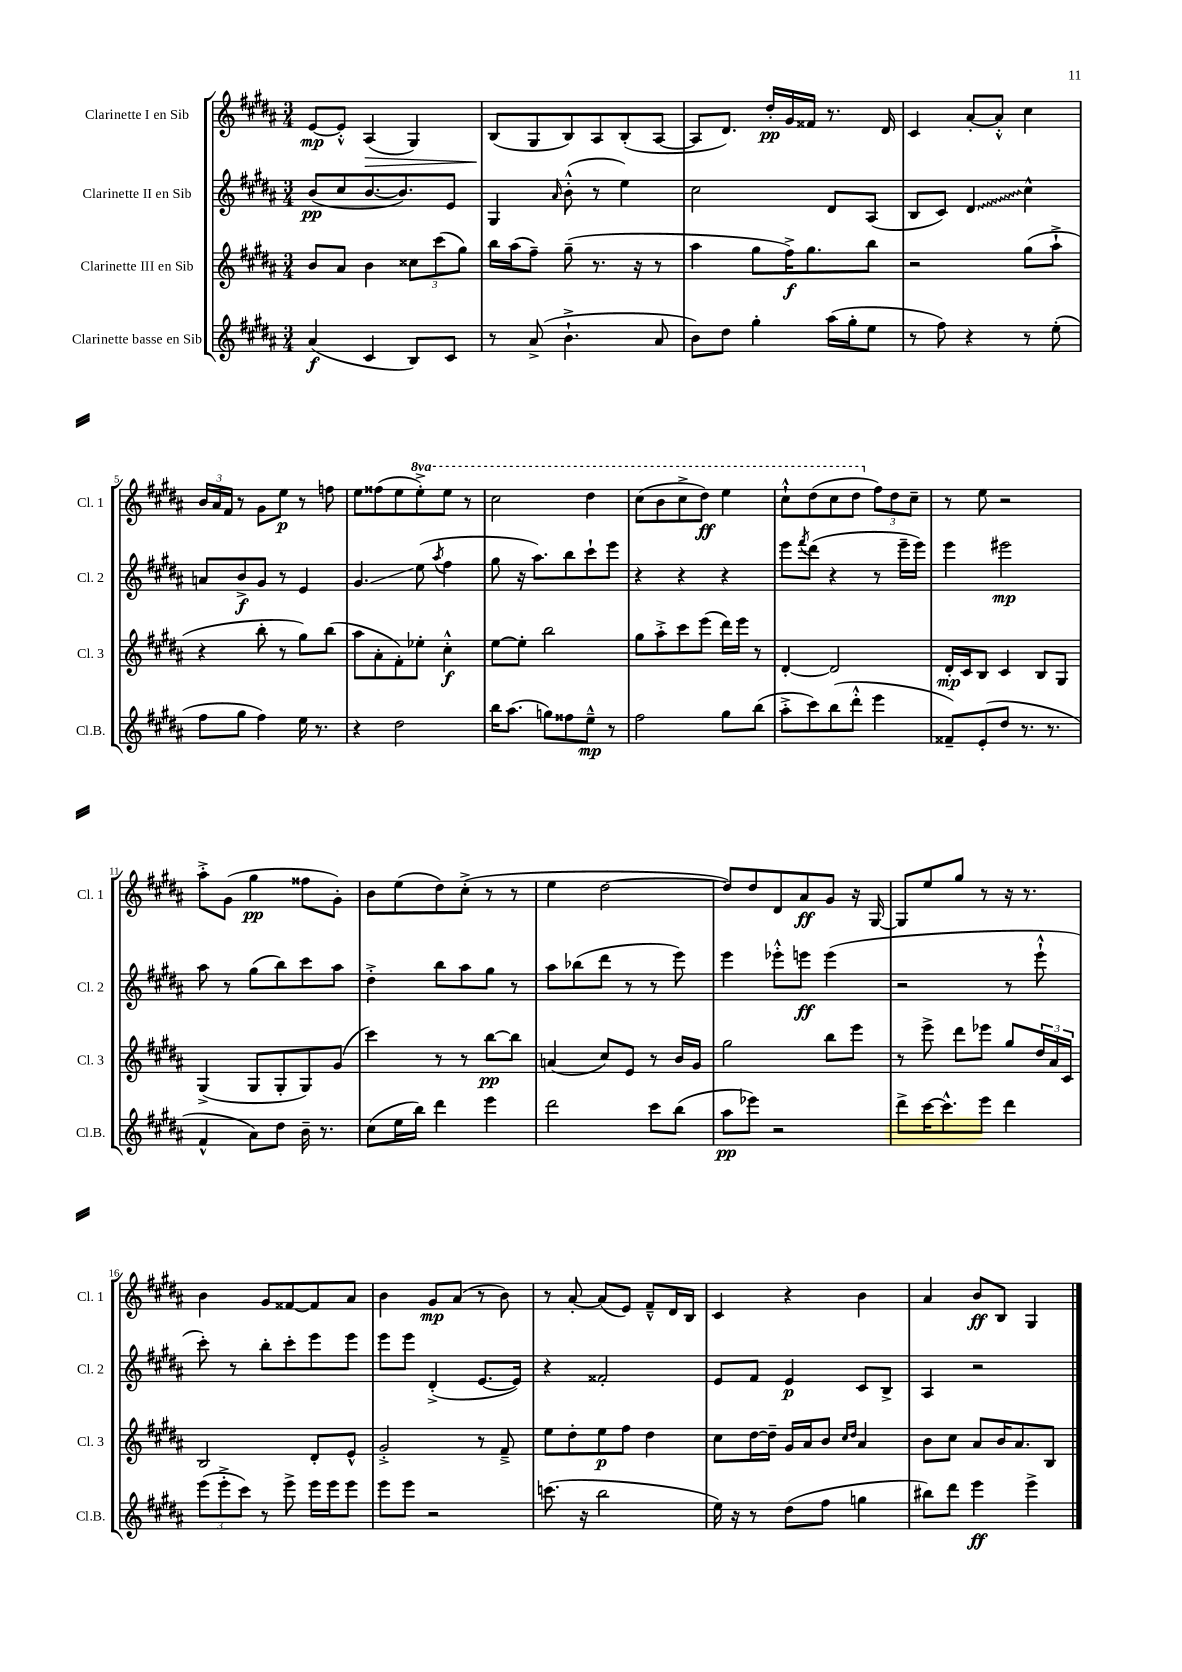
<<
\new StaffGroup <<
\new Staff = "s0" \with { instrumentName = "Clarinette I en Sib" shortInstrumentName = "Cl. 1" } {
    \clef treble \key b \major \numericTimeSignature \time 3/4 \set Staff.ottavationMarkups = #ottavation-simple-ordinals
    e'8~\mp e'8-.-^ ais4\>( gis4) |
    b8\!( gis8 b8) ais8 b8-.( ais8~ |
    ais8 dis'8.) dis''16-.\pp gis'16 fisis'16 r8. dis'16 |
    cis'4 ais'8~-. ais'8-.-^ cis''4 |
    \tuplet 3/2 { b'16 ais'16 fis'16 } r8 gis'8 e''8\p r8 f''8 |
    e''8 fisis''8( e''8 \ottava #1 e'''8-.->) e'''8 r8 |
    cis'''2 dis'''4 |
    cis'''8( b''8 cis'''8-> dis'''8\ff) e'''4 |
    cis'''8-!-^ dis'''8( cis'''8 dis'''8 \ottava #0 \tuplet 3/2 { fis''8) dis''8 cis''8-- } |
    r8 e''8 r2 |
    ais''8-.-> gis'8( gis''4\pp fisis''8 gis'8-.) |
    b'8 e''8( dis''8) cis''8-.->( r8 r8 |
    e''4 dis''2~ |
    dis''8) dis''8 dis'8 ais'8\ff gis'8 r16 gis16~ |
    gis8 e''8 gis''8 r8 r16 r8. |
    b'4 gis'8 fisis'8~ fisis'8 ais'8 |
    b'4 gis'8\mp ais'8( r8 b'8) |
    r8 ais'8~-. ais'8( e'8) fis'8---^ dis'16 b16 |
    cis'4 r4 b'4 |
    ais'4 b'8\ff b8 gis4 \bar "|." |
}
\new Staff = "s1" \with { instrumentName = "Clarinette II en Sib" shortInstrumentName = "Cl. 2" } {
    \clef treble \key b \major \numericTimeSignature \time 3/4
    b'8\pp( cis''8 b'8.~ b'8.) e'8 |
    gis4 \grace { ais'16 } b'8-.-^( r8 e''4) |
    cis''2 dis'8 ais8( |
    b8 cis'8) \once \override Glissando.style = #'zigzag dis'4\glissando cis''4-^ |
    a'8 b'8->\f gis'8 r8 e'4 |
    gis'4.\glissando e''8( \acciaccatura { ais''8 } fis''4 |
    gis''8 r16 ais''8.) b''8 cis'''8-! e'''8 |
    r4 r4 r4 |
    e'''8 \acciaccatura { fis'''8 } dis'''8( r4 r8 e'''16-- e'''16) |
    e'''4 eis'''2\mp |
    ais''8 r8 gis''8( b''8) cis'''8 ais''8 |
    dis''4-.-> b''8 ais''8 gis''8 r8 |
    ais''8 bes''8( dis'''8 r8 r8 e'''8) |
    e'''4 ees'''8-.-^ e'''8\ff e'''4( |
    r2 r8 e'''8-!-^ |
    cis'''8-.) r8 b''8-. cis'''8-. e'''8 e'''8 |
    e'''8 e'''8 dis'4-.->( e'8.~ e'16) |
    r4 fisis'2-. |
    e'8 fis'8 e'4\p cis'8 b8-> |
    ais4 r2 \bar "|." |
}
\new Staff = "s2" \with { instrumentName = "Clarinette III en Sib" shortInstrumentName = "Cl. 3" } {
    \clef treble \key b \major \numericTimeSignature \time 3/4
    b'8 ais'8 b'4 \tuplet 3/2 { cisis''8 cis'''8( gis''8) } |
    b''16 ais''16( fis''8--) gis''8--( r8. r16 r8 |
    ais''4 gis''8 fis''16->\f) gis''8. b''8 |
    r2 gis''8( ais''8-!-> |
    r4 b''8-. r8 gis''8) b''8( |
    ais''8 ais'8-. fis'8-.) ees''8-. cis''4-.-^\f |
    e''8~ e''8-. b''2 |
    gis''8 ais''8-.-> cis'''8 e'''8( dis'''16) e'''16 r8 |
    dis'4~-. dis'2 |
    dis'16-.\mp cis'16 b8 cis'4 b8 gis8 |
    gis4->( gis8 gis8-. gis8) gis'8( |
    cis'''4) r8 r8 b''8~\pp b''8 |
    a'4( cis''8) e'8 r8 b'16 gis'16 |
    gis''2 b''8 e'''8 |
    r8 e'''8-> dis'''8 ees'''8 gis''8 \tuplet 3/2 { dis''16 ais'16 cis'16 } |
    b2 dis'8-. e'8-^ |
    gis'2-.-> r8 fis'8---> |
    e''8 dis''8-. e''8\p fis''8 dis''4 |
    cis''8 dis''16~ dis''16-- gis'16 ais'16 b'8 \grace { cis''16 dis''16 } ais'4 |
    b'8 cis''8 ais'8 b'16 ais'8. b8 \bar "|." |
}
\new Staff = "s3" \with { instrumentName = "Clarinette basse en Sib" shortInstrumentName = "Cl.B." } {
    \clef treble \key b \major \numericTimeSignature \time 3/4
    ais'4\f( cis'4 b8) cis'8 |
    r8 ais'8->( b'4.-!-> ais'8 |
    b'8) dis''8 gis''4-. ais''16( gis''16-. e''8 |
    r8 fis''8) r4 r8 e''8-.( |
    fis''8 gis''8 fis''4) e''16 r8. |
    r4 dis''2 |
    b''16 ais''8.( g''8) fisis''8 e''8---^\mp r8 |
    fis''2 gis''8 b''8( |
    ais''8-.-> cis'''8) b''8( dis'''8-.-^ e'''4 |
    fisis'8--) e'8-.( dis''8 r8. r8. |
    fis'4-^ ais'8) dis''8 b'16-- r8. |
    cis''8( e''16 b''16) dis'''4 e'''4 |
    dis'''2 cis'''8 b''8( |
    ais''8\pp ees'''8) r2 |
    dis'''8-> cis'''16~ cis'''8.-^ e'''8 dis'''4 |
    \tuplet 3/2 { e'''8( e'''8-.-> cis'''8) } r8 e'''8-> e'''16 e'''16 e'''8 |
    e'''8 e'''8 r2 |
    c'''8.( r16 b''2 |
    e''16) r16 r8 dis''8( fis''8 g''4 |
    bis''8) dis'''8 e'''4\ff e'''4-> \bar "|." |
}
>>
>>
